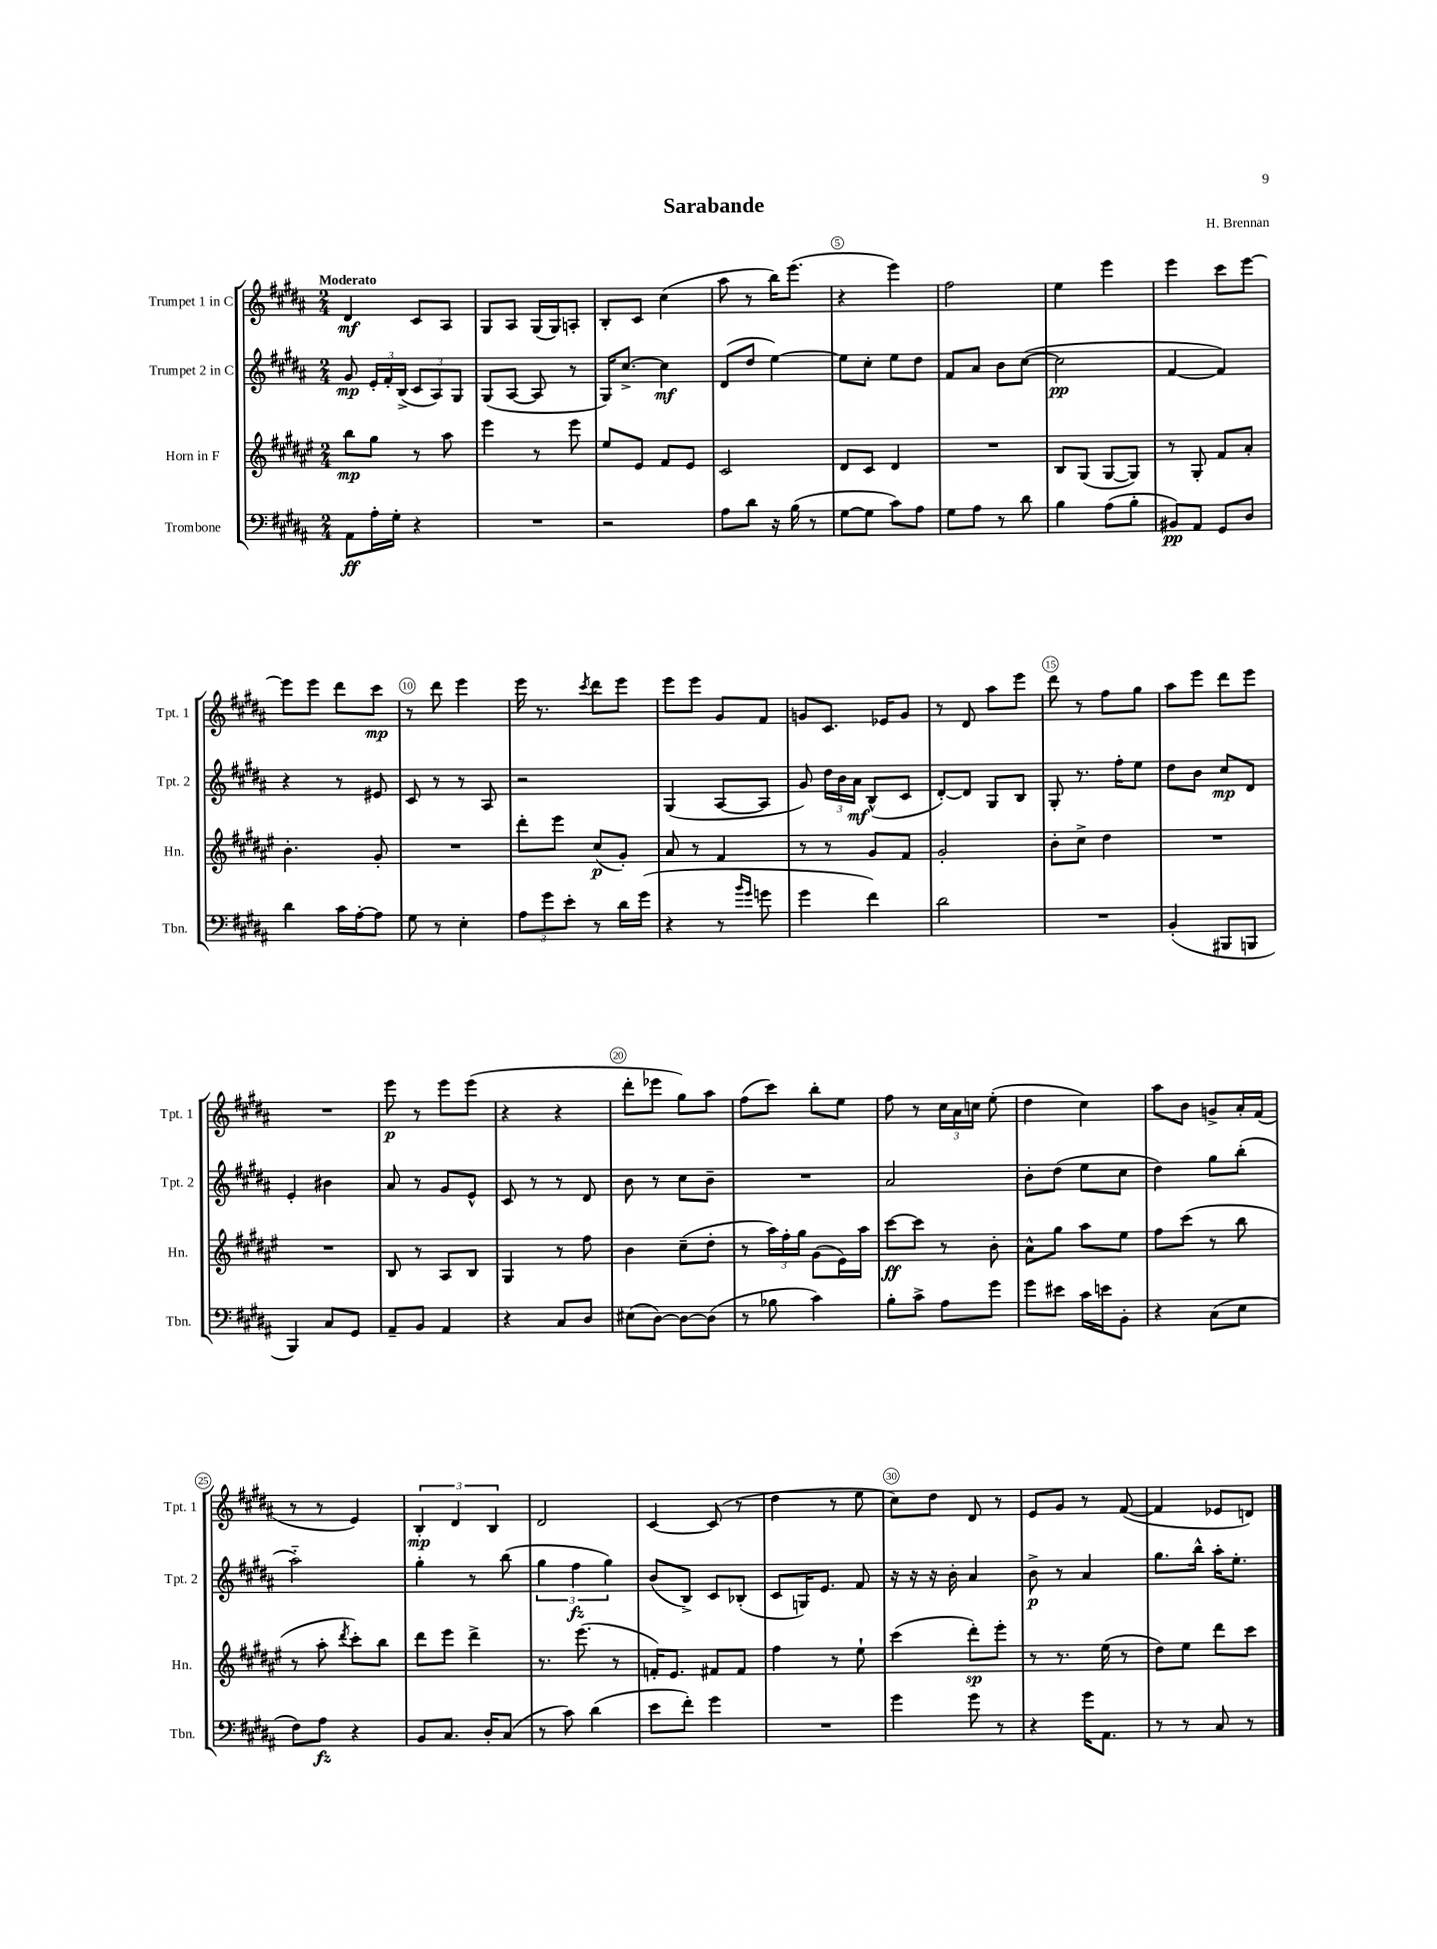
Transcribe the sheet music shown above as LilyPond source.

\header { title = "Sarabande" composer = "H. Brennan" }
<<
\new StaffGroup <<
\new Staff = "s0" \with { instrumentName = "Trumpet 1 in C" shortInstrumentName = "Tpt. 1" } {
    \clef treble \key b \major \numericTimeSignature \time 2/4 \tempo "Moderato"
    \autoBeamOff dis'4\mf cis'8[ ais8] |
    gis8[ ais8] gis16[( gis16) a8]-. |
    b8[-. cis'8] cis''4( |
    ais''8 r8 b''16[) e'''8.]( |
    r4 e'''4) |
    fis''2 |
    e''4 e'''4 |
    e'''4 cis'''8[ e'''8]~ |
    e'''8[ e'''8] dis'''8[ cis'''8]\mp |
    r8 dis'''8 e'''4 |
    e'''16 r8. \acciaccatura { cis'''8 } dis'''8[ e'''8] |
    e'''8[ e'''8] gis'8[ fis'8] |
    g'8[ cis'8.] ees'16[ g'8] |
    r8 dis'8 ais''8[ e'''8] |
    dis'''8 r8 fis''8[ gis''8] |
    ais''8[ e'''8] dis'''8[ e'''8] |
    R2 |
    e'''8\p r8 e'''8[ e'''8]( |
    r4 r4 |
    dis'''8[-. ees'''8] gis''8[) ais''8] |
    fis''8[( cis'''8]) b''8[-. e''8] |
    fis''8 r8 \tuplet 3/2 { cis''16[ ais'16 c''16] } e''8-.( |
    dis''4 cis''4) |
    ais''8[ b'8] g'8[-> ais'16-. fis'16]( |
    r8 r8 e'4) |
    \tuplet 3/2 { b4-.\mp dis'4 b4 } |
    dis'2 |
    cis'4~ cis'8( r8 |
    dis''4 r8 e''8 |
    cis''8[) dis''8] dis'8 r8 |
    e'8[ gis'8] r8 fis'8~( |
    fis'4 ees'8[ d'8]) \bar "|." |
}
\new Staff = "s1" \with { instrumentName = "Trumpet 2 in C" shortInstrumentName = "Tpt. 2" } {
    \clef treble \key b \major \numericTimeSignature \time 2/4
    \autoBeamOff gis'8\mp \tuplet 3/2 { e'16[-. fis'16-. b16]->( } \tuplet 3/2 { cis'8[ ais8) gis8] } |
    gis8[( ais8]~ ais8 r8 |
    gis16[) cis''8.]~-> cis''4\mf |
    dis'8[( dis''8] e''4~) |
    e''8[ cis''8]-. e''8[ dis''8] |
    fis'8[ ais'8] b'8[ cis''8]~( |
    cis''2\pp |
    fis'4~ fis'4) |
    r4 r8 eis'8 |
    cis'8 r8 r8 ais8 |
    r2 |
    gis4( ais8[~ ais8] |
    gis'8) \tuplet 3/2 { dis''16[ b'16 ais'16]\mf } b8[-^( cis'8] |
    dis'8[~-.) dis'8] gis8[ b8] |
    gis8-. r8. fis''16[-. e''8] |
    dis''8[ b'8] cis''8[\mp dis'8] |
    e'4-. bis'4 |
    ais'8 r8 gis'8[ e'8]-^ |
    cis'8 r8 r8 dis'8 |
    b'8 r8 cis''8[ b'8]-- |
    R2 |
    ais'2 |
    b'8[-. dis''8]( e''8[ cis''8] |
    dis''4) gis''8[ b''8]-.( |
    ais''2-_) |
    gis''4-. r8 b''8( |
    \tuplet 3/2 { gis''4 fis''4\fz gis''4) } |
    b'8[( b8]->) cis'8[ bes8]-.( |
    cis'8[ g16) e'8.] fis'8 |
    r16 r16 r16 b'16-. ais'4 |
    b'8->\p r8 ais'4 |
    gis''8.[ b''16]-^ ais''16[-. e''8.]-. \bar "|." |
}
\new Staff = "s2" \with { instrumentName = "Horn in F" shortInstrumentName = "Hn." } {
    \clef treble \key fis \major \numericTimeSignature \time 2/4
    \autoBeamOff b''8[\mp gis''8] r8 ais''8 |
    eis'''4 r8 eis'''8 |
    eis''8[ eis'8] fis'8[ eis'8] |
    cis'2 |
    dis'8[ cis'8] dis'4 |
    R2 |
    b8[ gis8]( gis8[~ gis8]) |
    r8 gis8-. fis'8[ ais'8]-. |
    b'4.-. gis'8-. |
    R2 |
    dis'''8[-. eis'''8] cis''8[\p( gis'8]-.) |
    ais'8 r8 fis'4 |
    r8 r8 gis'8[ fis'8] |
    gis'2-. |
    b'8[-. cis''8]-> dis''4 |
    R2 |
    R2 |
    b8 r8 ais8[ b8] |
    gis4 r8 fis''8 |
    b'4 cis''8[--( dis''8]-. |
    r8 \tuplet 3/2 { ais''16[) fis''16-. gis''16] } gis'8[( eis'16) ais''16] |
    cis'''8[~\ff cis'''8] r8 b'8-. |
    ais'8[-^ gis''8] ais''8[ eis''8] |
    fis''8[ cis'''8]( r8 b''8 |
    r8 ais''8-. \acciaccatura { dis'''8 } cis'''8[-.) b''8] |
    dis'''8[ eis'''8] dis'''4-> |
    r8. eis'''8.( r8 |
    f'16[-.) eis'8.] fis'8[ fis'8] |
    fis''4 r8 eis''8-! |
    cis'''4( dis'''8[-.\sp) eis'''8]-. |
    r8 r8. eis''16( r8 |
    dis''8[) eis''8] dis'''8[ cis'''8] \bar "|." |
}
\new Staff = "s3" \with { instrumentName = "Trombone" shortInstrumentName = "Tbn." } {
    \clef bass \key b \major \numericTimeSignature \time 2/4
    \autoBeamOff ais,8[\ff ais16-. gis16]-. r4 |
    R2 |
    r2 |
    ais8[ dis'8] r16 b16( r8 |
    gis8[~ gis8] cis'8[) ais8] |
    gis8[ ais8] r8 dis'8 |
    b4 ais8[( b8]-. |
    bis,8[\pp) ais,8] gis,8[ dis8] |
    dis'4 cis'16[ ais16~-. ais8] |
    gis8 r8 e4-. |
    \tuplet 3/2 { ais8[ gis'8 e'8]-. } r8 dis'16[ gis'16]( |
    r4 r8 \grace { b'16[ gis'16] } g'8 |
    gis'4 fis'4) |
    dis'2 |
    R2 |
    b,4-.( bis,,8[ b,,8] |
    b,,4) cis8[ gis,8] |
    ais,8[-- b,8] ais,4 |
    r4 cis8[ dis8] |
    eis8[( dis8]~) dis8[~ dis8]( |
    r8 bes8 cis'4) |
    b8[-. cis'8]-> ais8[ gis'8] |
    gis'8[ eis'8] cis'16[ e'16 b,8]-. |
    r4 cis8[( e8] |
    fis8[) ais8]\fz r4 |
    b,8[ cis8.] dis16[-. cis8]( |
    r8 cis'8) dis'4( |
    e'8[ fis'8]-.) gis'4 |
    R2 |
    gis'4 gis'8 r8 |
    r4 gis'16[ ais,8.] |
    r8 r8 cis8 r8 \bar "|." |
}
>>
>>
\layout { \context { \Score \override BarNumber.break-visibility = ##(#f #t #t) barNumberVisibility = #(every-nth-bar-number-visible 5) \override BarNumber.stencil = #(make-stencil-circler 0.1 0.3 ly:text-interface::print) } }
